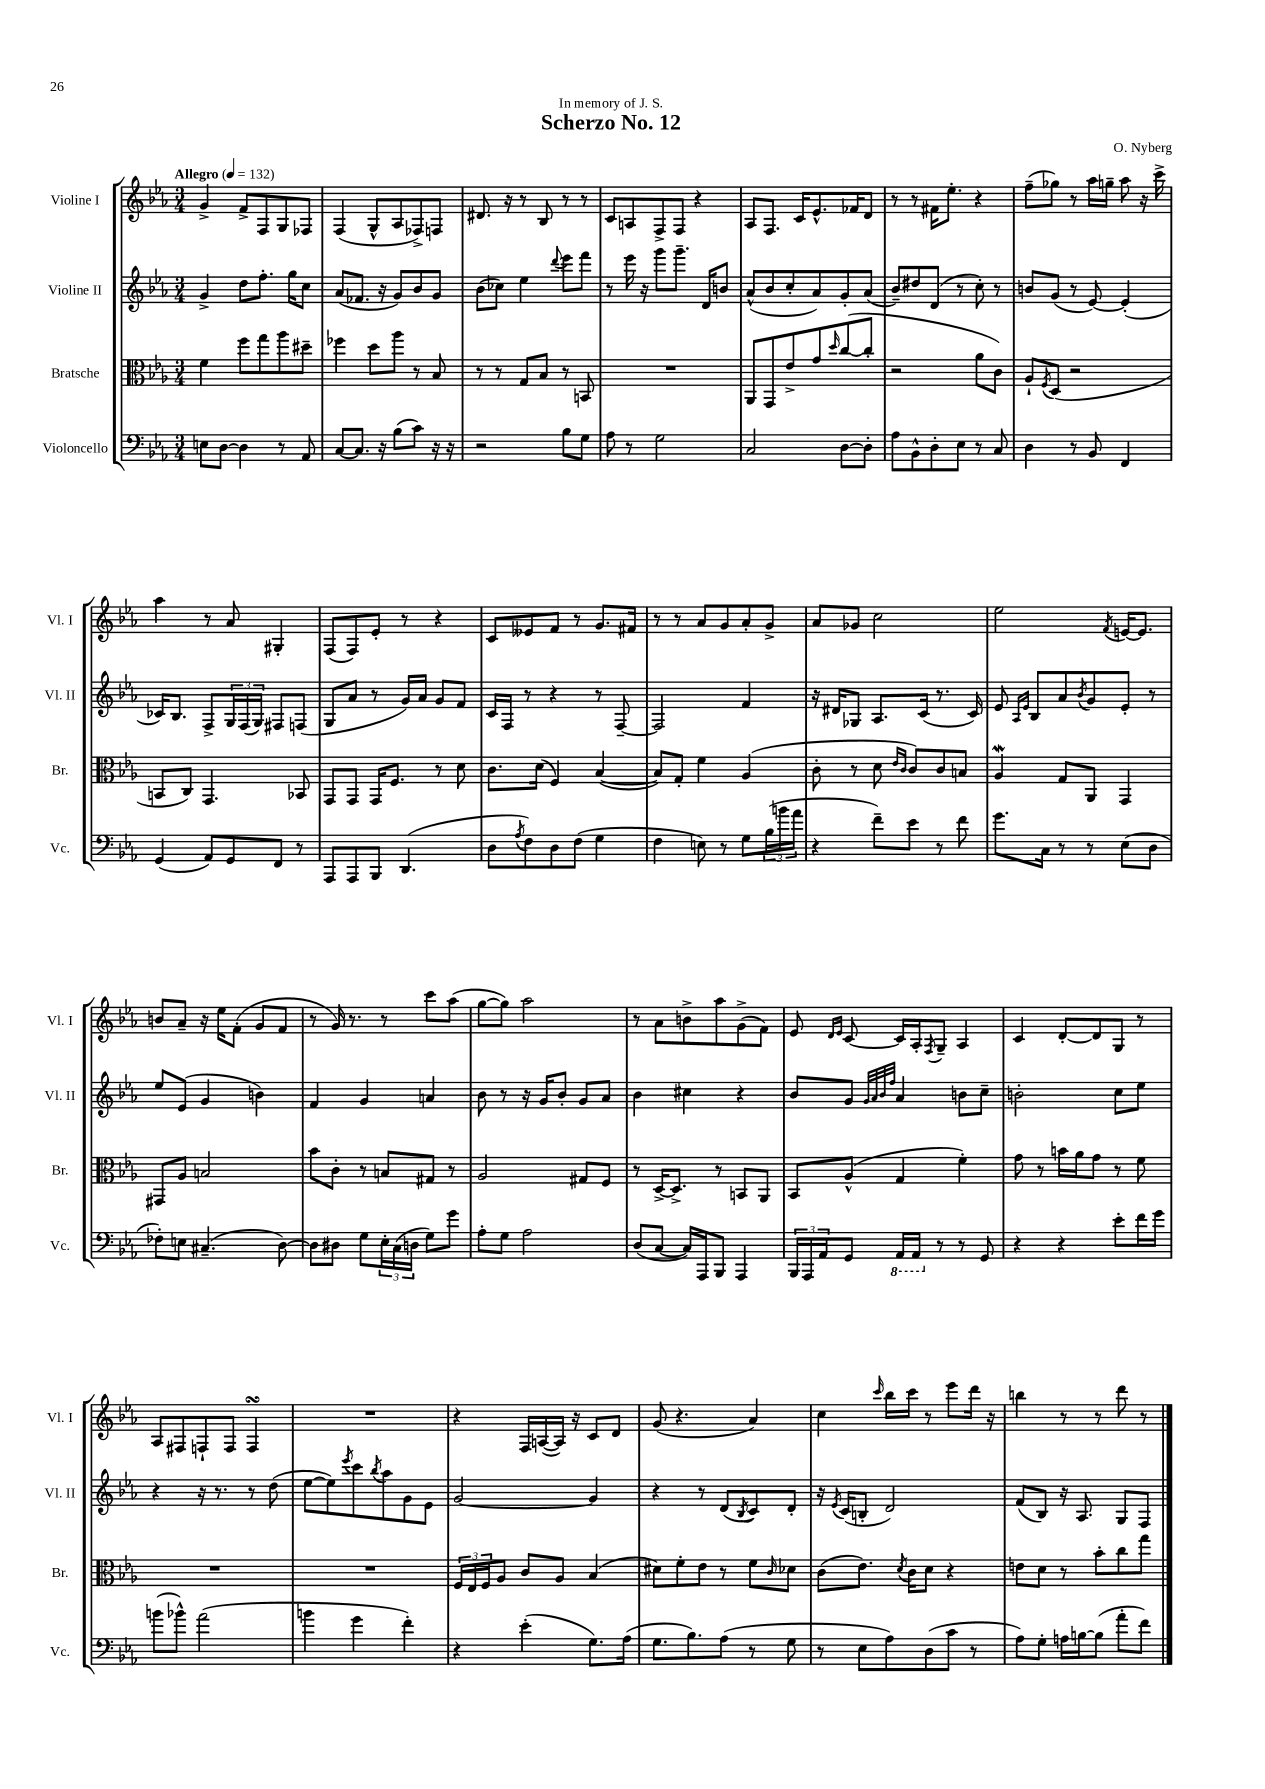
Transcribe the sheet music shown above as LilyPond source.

\header { title = "Scherzo No. 12" composer = "O. Nyberg" dedication = "In memory of J. S." }
<<
\new StaffGroup <<
\new Staff = "s0" \with { instrumentName = "Violine I" shortInstrumentName = "Vl. I" } {
    \clef treble \key ees \major \numericTimeSignature \time 3/4 \tempo "Allegro" 4 = 132
    g'4-> f'8-> f8 g8 fes8 |
    f4( g8-^ aes8 fes8->) f8 |
    dis'8. r16 r8 bes8 r8 r8 |
    c'8 a8 f8-> f8 r4 |
    aes8 f8. c'16 ees'8.-^ fes'16 d'8 |
    r8 r8 fis'16 ees''8.-. r4 |
    f''8--( ges''8) r8 aes''16 g''16-- aes''8 r16 c'''16-> |
    aes''4 r8 aes'8 gis4-. |
    f8( f8) ees'8-. r8 r4 |
    c'8 eeses'8 f'8 r8 g'8. fis'16 |
    r8 r8 aes'8 g'8 aes'8-. g'8-> |
    aes'8 ges'8 c''2 |
    ees''2 \acciaccatura { f'8 } e'16~ e'8. |
    b'8 aes'8-- r16 ees''16 f'8-.( g'8 f'8 |
    r8 g'16) r8. r8 c'''8 aes''8( |
    g''8~ g''8) aes''2 |
    r8 aes'8 b'8-> aes''8 g'8->( f'8) |
    ees'8 \grace { d'16 ees'16 } c'8~ c'16 aes16-. \acciaccatura { f8 } g8-- aes4 |
    c'4 d'8~-. d'8 g8 r8 |
    aes8 fis8 f8-! f8 f4\turn |
    R2. |
    r4 f16 a16~( a16) r16 c'8 d'8 |
    g'8( r4. aes'4) |
    c''4 \grace { c'''16 } bes''16 c'''16 r8 ees'''8 d'''16 r16 |
    b''4 r8 r8 d'''8 r8 \bar "|." |
}
\new Staff = "s1" \with { instrumentName = "Violine II" shortInstrumentName = "Vl. II" } {
    \clef treble \key ees \major \numericTimeSignature \time 3/4
    g'4-> d''8 f''8.-. g''16 c''8 |
    aes'8( fes'8. r16 g'8) bes'8 g'8 |
    bes'8( ces''8) ees''4 \appoggiatura { d'''8 } ees'''8 f'''8 |
    r8 ees'''16 r16 g'''8 g'''8.-- d'16 b'8 |
    aes'8-^( bes'8 c''8-. aes'8) g'8-. aes'8( |
    bes'8--) dis''8 d'8( r8 c''8-.) r8 |
    b'8 g'8( r8 ees'8~) ees'4-.( |
    ces'16) bes8. f8-> \tuplet 3/2 { g16 f16( g16) } fis8 f8( |
    g8 aes'8 r8 g'16) aes'16 g'8 f'8 |
    c'16 f16 r8 r4 r8 f8~-- |
    f2 f'4 |
    r16 dis'16 ges8 aes8. c'16( r8. c'16) |
    ees'8 \grace { aes16 ees'16 } bes8 aes'8 \acciaccatura { bes'8 } g'8 ees'8-. r8 |
    ees''8 ees'8( g'4 b'4) |
    f'4 g'4 a'4 |
    bes'8 r8 r16 g'16 bes'8-. g'8 aes'8 |
    bes'4 cis''4 r4 |
    bes'8 g'8 \grace { g'32 aes'32 bes'32 f''32 } aes'4 b'8 c''8-- |
    b'2-. c''8 ees''8 |
    r4 r16 r8. r8 d''8( |
    ees''8~ ees''8) \acciaccatura { ees'''8 } c'''8 \acciaccatura { bes''8 } aes''8 g'8 ees'8 |
    g'2~ g'4 |
    r4 r8 d'8( \acciaccatura { bes8 } c'8) d'8-. |
    r16 \acciaccatura { ees'8 } c'16( b8-. d'2) |
    f'8( bes8) r16 aes8. g8 f8 \bar "|." |
}
\new Staff = "s2" \with { instrumentName = "Bratsche" shortInstrumentName = "Br." } {
    \clef alto \key ees \major \numericTimeSignature \time 3/4
    f'4 f''8 g''8 aes''8 dis''8-- |
    fes''4 d''8 aes''8 r8 bes8 |
    r8 r8 g8 bes8 r8 b,8 |
    R2. |
    aes,8 g,8 ees'8-> g'8 \grace { d''16 } c''8~( c''8-. |
    r2 aes'8 c'8) |
    aes8-! \acciaccatura { f8 } d8( r2 |
    b,8 c8) g,4. bes,8 |
    g,8 g,8 g,16 f8. r8 d'8 |
    c'8. d'16( f4) bes4~( |
    bes8) g8-. f'4 aes4( |
    c'8-. r8 d'8 \grace { ees'16 c'16 } c'8) c'8 b8 |
    aes4\mordent g8 aes,8 g,4 |
    gis,8 aes8 b2 |
    bes'8 c'8-. r8 b8 gis8 r8 |
    aes2 gis8 f8 |
    r8 d16~-> d8.-> r8 b,8 aes,8 |
    bes,8 aes8-^( g4 f'4-.) |
    g'8 r8 b'16 aes'16 g'8 r8 f'8 |
    R2. |
    R2. |
    \tuplet 3/2 { f16 ees16 f16 } aes8 c'8 aes8 bes4( |
    dis'8) f'8-. ees'8 r8 f'8 \grace { c'16 } des'8 |
    c'8( ees'8.) \acciaccatura { d'8 } c'16 d'8 r4 |
    e'8 d'8 r8 bes'8-. c''8 g''8 \bar "|." |
}
\new Staff = "s3" \with { instrumentName = "Violoncello" shortInstrumentName = "Vc." } {
    \clef bass \key ees \major \numericTimeSignature \time 3/4
    e8 d8~ d4 r8 aes,8 |
    c8~ c8. r16 bes8( c'8) r16 r16 |
    r2 bes8 g8 |
    aes8 r8 g2 |
    c2 d8~ d8-. |
    aes8 bes,8-^ d8-. ees8 r8 c8 |
    d4 r8 bes,8 f,4 |
    g,4( aes,8) g,8 f,8 r8 |
    aes,,8 aes,,8 bes,,8 d,4.( |
    d8 \acciaccatura { aes8 } f8) d8 f8( g4 |
    f4 e8) r8 g8 \tuplet 3/2 { bes16( b'16 aes'16 } |
    r4 f'8--) ees'8 r8 f'8 |
    g'8. c16 r8 r8 ees8( d8 |
    fes8-.) e8 cis4.--( d8~) |
    d8 dis8 g8 \tuplet 3/2 { ees16-. c16( d16 } g8) g'8 |
    aes8-. g8 aes2 |
    d8( c8~ c16) aes,,16 bes,,8 aes,,4 |
    \tuplet 3/2 { bes,,16 aes,,16 aes,16 } g,8 \ottava #-1 aes,,16 aes,,16 \ottava #0 r8 r8 g,8 |
    r4 r4 ees'8-. f'16 g'16 |
    b'8( bes'8-^) aes'2( |
    b'4 g'4 f'4-.) |
    r4 ees'4-.( g8.) aes16( |
    g8. bes8.) aes8( r8 g8 |
    r8 ees8 aes8) d8( c'8 r8 |
    aes8) g8-. a16 b16~ b8( aes'8-. f'8) \bar "|." |
}
>>
>>
\layout { \context { \Score \remove "Bar_number_engraver" } }
